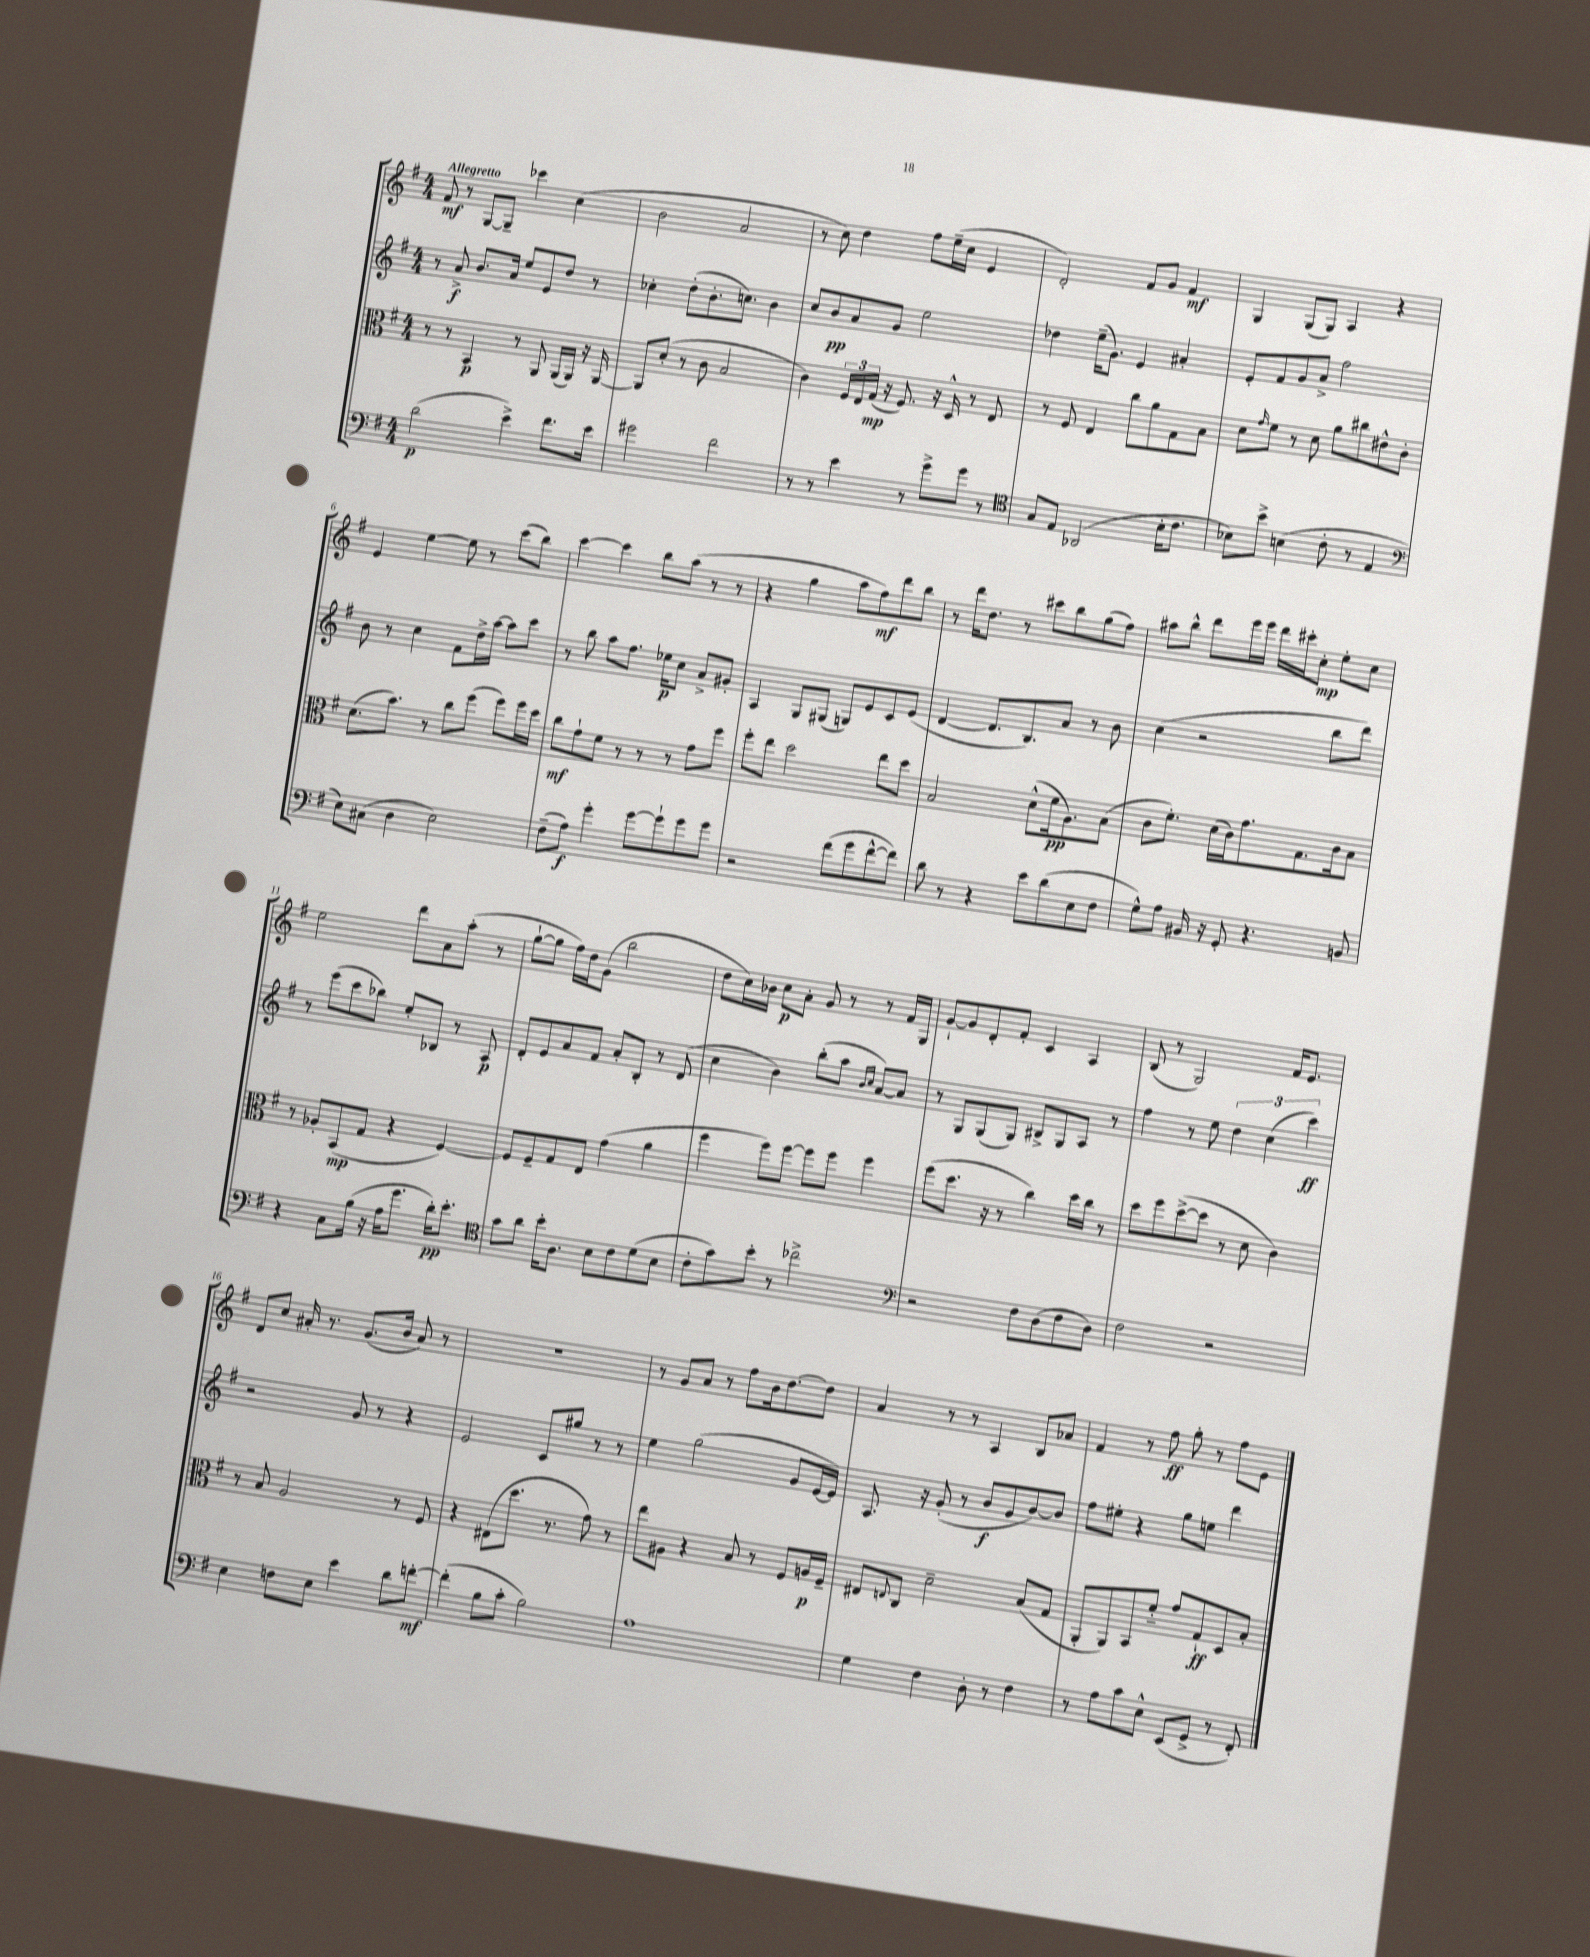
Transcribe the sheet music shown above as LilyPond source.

<<
\new StaffGroup <<
\new Staff = "s0" {
    \clef treble \key g \major \numericTimeSignature \time 4/4 \tempo "Allegretto"
    fis'8\mf r8 g8~ g8-- ces'''4 c''4( |
    b'2 a'2 |
    r8 c''8) d''4 fis''8 e''16--( c''16 e'4 |
    d'2-.) fis'8 g'8 fis'4\mf |
    g4 g8( g8) a4 r4 |
    e'4 e''4~ e''8 r8 c'''8( b''8) |
    c'''4~ c'''4 b''8 a''8( r8 r8 |
    r4 g''4 a''8 fis''8\mf) d'''8 b''8 |
    r8 d'''16 d''8. r8 cis'''8 b''8 g''8( fis''8) |
    ais''8 b''8-^ d'''8 e'''16 e'''16 d'''16 cis'''16-. c''8-.\mp e''8-. c''8 |
    e''2 d'''8 a'8 a''8-.( r8 |
    g''8~-! g''8 fis''16) d''16 g'8( b''2 |
    d''8 c''16) bes'16 c''8\p a'8-. g'8 r8 r8 fis'16 g16 |
    g'8~-! g'8 d'8-. fis'8-. c'4 a4 |
    b8( r8 g2) fis'16 e'8. |
    d'8 c''8 ais'16-. r8. g'8.( b'16 ais'8) r8 |
    R1 |
    r8 g'8 a'8 r8 fis''8 b'16 d''8.~ d''8 |
    a'4 r8 r8 a4 b8 aes'8 |
    fis'4 r8 fis''8\ff g''8-. r8 fis''8 e'8 \bar "|." |
}
\new Staff = "s1" {
    \clef treble \key g \major \numericTimeSignature \time 4/4
    r8 a'8->\f b'8. a'16 e''8 e'8 d''8 r8 |
    ces''4-. d''8-.( b'8.-. c''8.) b'4 |
    c''8 b'8\pp a'8 g'8 e''2 |
    des''4 e''16--( g'8.) e'4 ais'4-. |
    e'8-. fis'8 g'8 a'8-> fis''2 |
    b'8 r8 c''4 fis'8 d''16-> a''16~ a''8 c'''8 |
    r8 b''8 a''8 fis''8. ees''16\p c''8 a'8-> gis'8-. |
    a4 g8 gis8( g8) e'8 c'8 e'8( |
    d'4~ d'8. b8.) a'8 r8 b'8 |
    c''4( r2 b''8 d'''8) |
    r8 e'''8( c'''8 bes''8) e''8-. bes8 r8 a8\p |
    d'8-. e'8 a'8 fis'8 a'8-. b8-. r8 d'8( |
    c''4 b'4) b''8-.( a''8 \grace { b'16 c''16 } a'8~) a'8 |
    r8 g8 g8( g8) bis8-> g8 a8 r8 |
    fis''4 r8 e''8 \tuplet 3/2 { d''4 c''4( c'''4\ff) } |
    r2 g'8 r8 r4 |
    e'2 c'8 gis''8 r8 r8 |
    e''4 g''2( g'8 e'16~ e'16) |
    a8. r16 g'8-.( r8 b'8\f g'8 b'8~) b'8 |
    fis''8 eis''8-. r4 g''8 e''8 d'''4 \bar "|." |
}
\new Staff = "s2" {
    \clef alto \key g \major \numericTimeSignature \time 4/4
    r8 r8 b,4\p r8 a,8 a,16( a,16) r16 a,16~ |
    a,8 d'8-.( r8 c'8 b2 |
    c'4) \tuplet 3/2 { fis16 e16 g16\mp( } r16 fis8.) r16 d16-^ r8 e8 |
    r8 fis8 e4 c''8 a'8 g8 b8 |
    d'8 \grace { g'16 } fis'8 r8 d'8 a'8 cis''8 eis'8-^ c'8-. |
    d'8.( b'8.) r8 c''8 fis''8( fis''8) fis''16 d''16 |
    c''8\mf g'8-! fis'8 r8 r8 r8 g'8 fis''8 |
    fis''8-. e''8 d''2 e''8 d''8 |
    b2 d'8-^( fis'16\pp a8.) b8( |
    c'8 fis'8.-.) d'16( c'16) g'8. g8. c'16 b8 |
    r8 aes8-. b,8\mp( g8 r4 fis4~) |
    fis8 fis8-- g8 e8 g'4( a'4 |
    fis''4 fis''8) fis''8~ fis''8 fis''8 fis''4 |
    fis''8( d''8. r16 r8 c''4) d''16 c''16 r8 |
    d''8 fis''8 d''8~->( d''8 r8 d'8 c'4) |
    r8 b8 a2 r8 fis8 |
    r4 eis8( d''8. r8. g'8) r8 |
    e''8 ais8 r4 b8 r8 fis8 a16\p fis16-- |
    eis8 \appoggiatura { e8 } c8 d'2-- b8( g8 |
    a,8-. a,8) b,8 fis'8-_ g'8 g8-!\ff d8 b8-. \bar "|." |
}
\new Staff = "s3" {
    \clef bass \key g \major \numericTimeSignature \time 4/4
    d'2\p( e'4->) fis'8. e'16 |
    gis'2 fis'2 |
    r8 r8 e'4 r8 g'8-> g'8 r8 |
    \clef tenor g8 e8 aes,2( b16-. c'8. |
    bes8) b'8-> b4( c'8-. r8 e4 |
    \clef bass e8) cis8( d4 e2) |
    fis8--( a8\f) g'4-. g'8~ g'8-! g'8 g'8 |
    r2 fis'8( g'8 fis'8~-^ fis'8) |
    d'8 r8 r4 e'8 d'8( e8 fis8 |
    g8-^) a8 bis,16 r16 g,8-. r4. b,8 |
    r4 c8 b16( r16 a16 g'8. d'16-.\pp) e'8.-. |
    \clef tenor g'8 a'8 b'16-. a8. b8 c'8 d'8( b8 |
    c'8-. g'8) b'8-. r8 ces''2-> |
    \clef bass r2 fis8 d8( fis8 d8) |
    fis2 r2 |
    e4 f8 e8 e'4 d'8 f'8~-.\mf |
    f'4-.( b8 c'8-. b2) |
    a1 |
    g4 fis4 d8-. r8 fis4 |
    r8 a8 c'8 e8-^ e,8( g,8-> r8 fis,8-.) \bar "|." |
}
>>
>>
